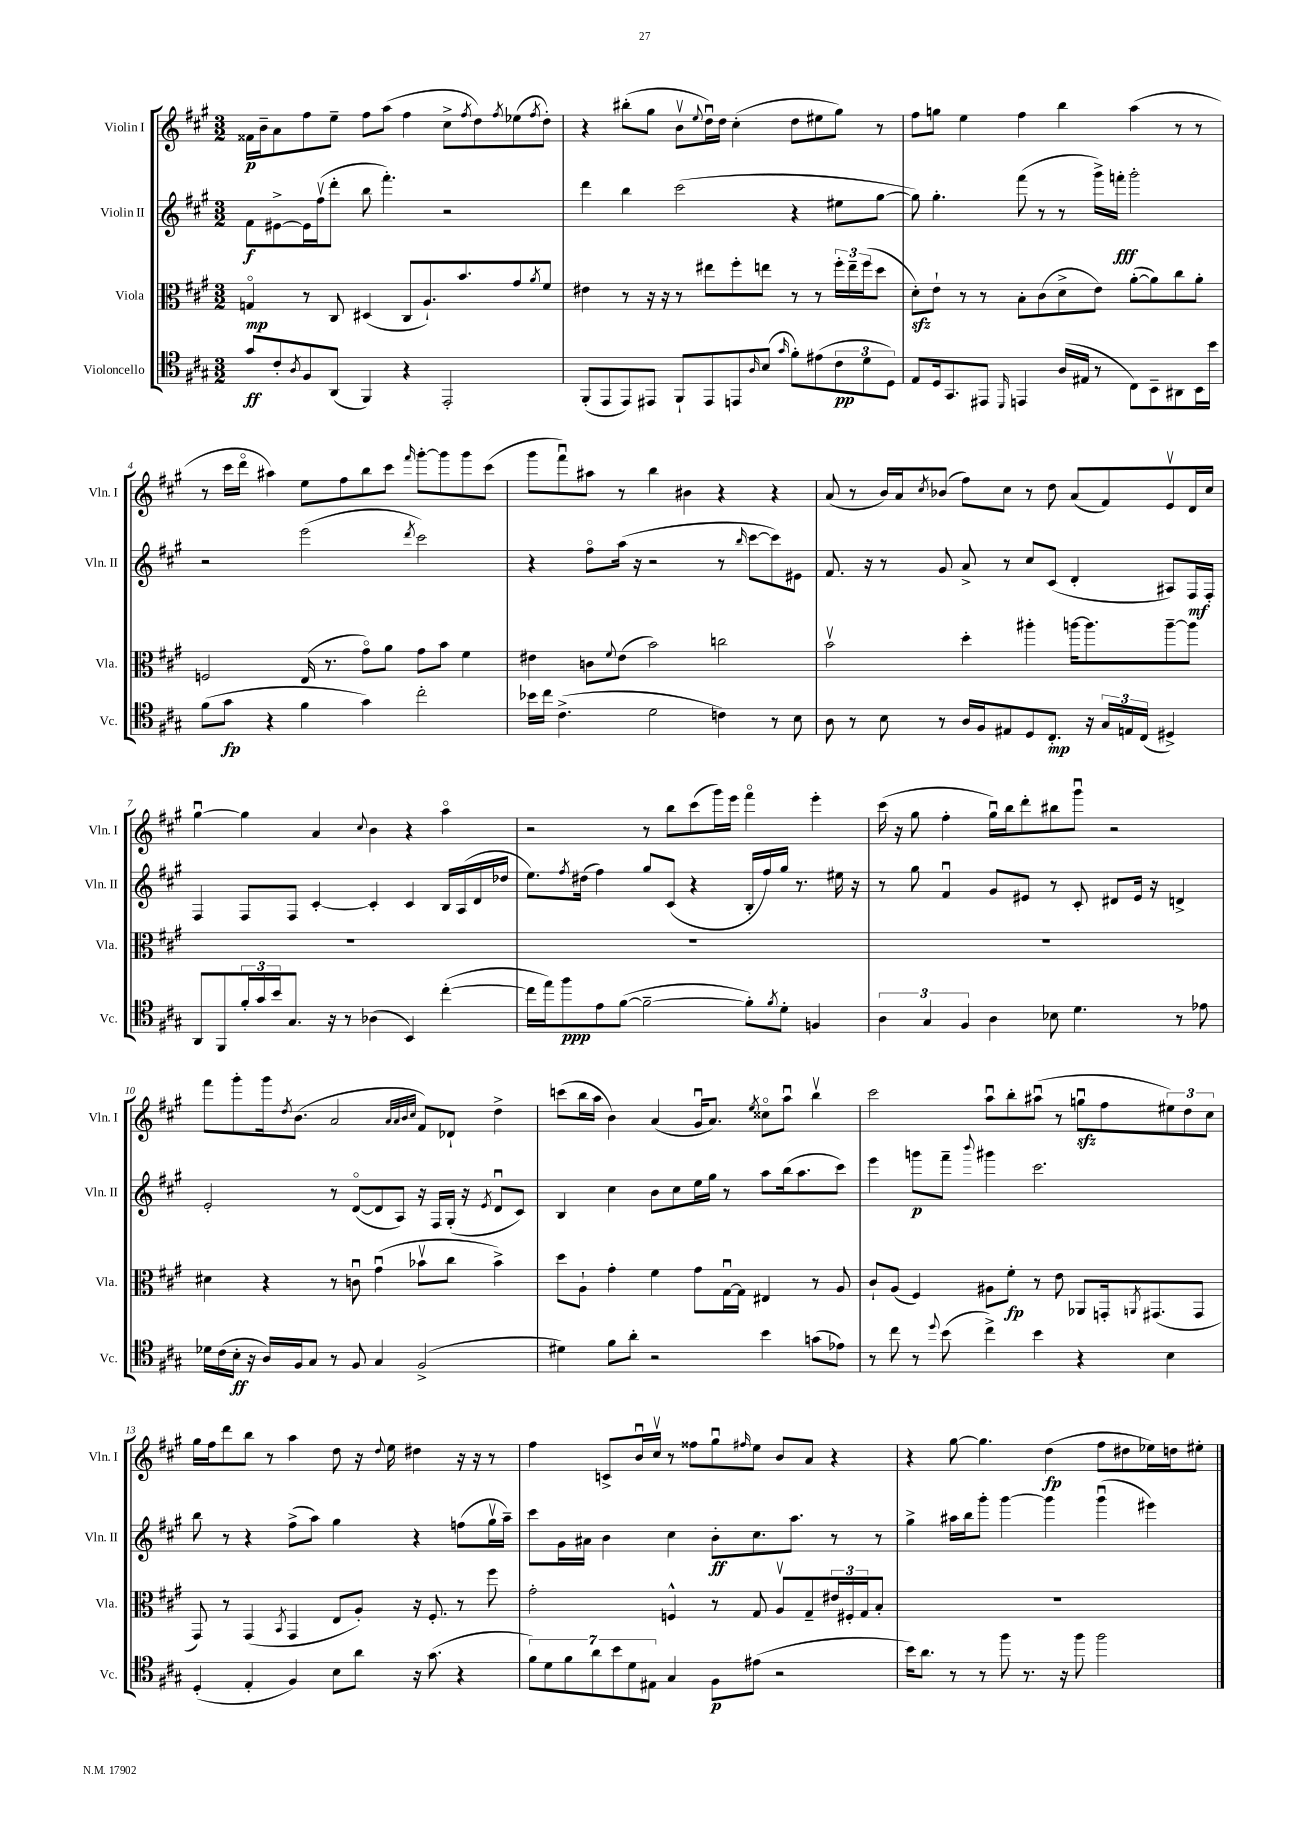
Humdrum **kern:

**kern	**dynam	**kern	**dynam	**kern	**dynam	**kern	**dynam
*part4	*part4	*part3	*part3	*part2	*part2	*part1	*part1
*staff4	*staff4	*staff3	*staff3	*staff2	*staff2	*staff1	*staff1
*I"Violoncello	*	*I"Viola	*	*I"Violin II	*	*I"Violin I	*
*I'Vc.	*	*I'Vla.	*	*I'Vln. II	*	*I'Vln. I	*
*clefC4	*	*clefC3	*	*clefG2	*	*clefG2	*
*k[f#c#g#]	*	*k[f#c#g#]	*	*k[f#c#g#]	*	*k[f#c#g#]	*
*M3/2	*	*M3/2	*	*M3/2	*	*M3/2	*
=1	=1	=1	=1	=1	=1	=1	=1
8g#/L	ff	4Gn/	mp	8f#\L	f	16f##X\LL	p
.	.	.	.	.	.	16b~\J	.
8c#'/	.	.	.	[8e#X^\	.	8a\	.
8qA/	.	.	.	.	.	.	.
8F#/	.	8r	.	16e#\L]	.	8ff#\	.
.	.	.	.	(16ff#v\J	.	.	.
(8AA/J	.	8C#/	.	8ddd'\J	.	8ee~\J	.
4FF#/)	.	(4D#X/	.	8bb\	.	8ff#\L	.
.	.	.	.	4.fff#'\)	.	(8aa\J	.
4r	.	8C#/L	.	.	.	4ff#\	.
.	.	8.A`/)	.	.	.	.	.
2EE'/	.	.	.	2r	.	8cc#^\L	.
.	.	8.b/	.	.	.	.	.
.	.	.	.	.	.	8qff#/	.
.	.	.	.	.	.	8dd\)	.
.	.	.	.	.	.	8qff#/	.
.	.	8g#/	.	.	.	(8ee-X\	.
.	.	8qa/	.	.	.	8qff#/	.
.	.	8f#/J	.	.	.	8dd'\J)	.
=2	=2	=2	=2	=2	=2	=2	=2
(8FF#'/L	.	4e#X\	.	4ddd\	.	4r	.
8EE/	.	.	.	.	.	.	.
8EE/)	.	8r	.	4bb\	.	(8bb#X'\L	.
8EE#X/J	.	16r	.	.	.	8gg#\J	.
.	.	16r	.	.	.	.	.
8FF#`/L	.	8r	.	(2ccc#\	.	8bv\L	.
.	.	.	.	.	.	8qqee/	.
8EE#/	.	8ee#X\L	.	.	.	16ddu\L)	.
.	.	.	.	.	.	16dd\JJ	.
8EEn/	.	8ff#'\	.	.	.	(4cc#'\	.
16qqA/	.	.	.	.	.	.	.
(8B/J	.	8een\J	.	.	.	.	.
16qqg#/	.	.	.	.	.	.	.
8f#'\L)	.	8r	.	4r	.	8dd\L	.
(8e#X\	.	8r	.	.	.	8ee#X\	.
12c#\	pp	24ff#'\LL	.	8ee#X\L	.	8gg#\J)	.
.	.	24ee~\	.	.	.	.	.
12d\	.	(24ff#\J	.	.	.	.	.
.	.	8dd\J	.	[8gg#\J	.	8r	.
12D\J)	.	.	.	.	.	.	.
=3	=3	=3	=3	=3	=3	=3	=3
8E/L	.	8dzz'\L)	.	8gg#\])	.	8ff#\L	.
16D/k	.	8e`\J	.	4.gg#'\	.	8ggn\J	.
8.GG#/	.	.	.	.	.	.	.
.	.	8r	.	.	.	4ee\	.
8EE#X/J	.	8r	.	.	.	.	.
16qqDD/	.	.	.	.	.	.	.
4EEn/	.	8B'\L	.	(8fff#\	.	4ff#\	.
.	.	(8c#\	.	8r	.	.	.
(16A/LL	.	8d^\	.	8r	.	4bb\	.
16E#X/JJ	.	.	.	.	.	.	.
8r	.	8e\J)	.	16ggg#^\LL)	.	.	.
.	.	.	.	16fffn'\JJ	fff	.	.
8C#\L)	.	([8a'\L	.	2ggg#'\	.	(4aa\	.
8BB~\	.	8a\])	.	.	.	.	.
8AA#X\	.	8cc#\	.	.	.	8r	.
16BB\L	.	8a'\J	.	.	.	8r	.
16b\JJ	.	.	.	.	.	.	.
!!LO:LB:g=z
=4	=4	=4	=4	=4	=4	=4	=4
(8f#\L	.	2Fn/	.	2r	.	8r	.
8g#\J	fp	.	.	.	.	16ccc#\LL	.
.	.	.	.	.	.	16ddd\JJ	.
4r	.	.	.	.	.	4aa#X\)	.
4f#\	.	(16E/	.	(2eee\	.	8ee\L	.
.	.	8.r	.	.	.	.	.
.	.	.	.	.	.	8ff#\	.
4g#\)	.	8g#\L)	.	.	.	8bb\	.
.	.	8a\J	.	.	.	8ccc#\J	.
.	.	.	.	8qddd/	.	16qqfff#/	.
2cc#'\	.	8g#\L	.	2ccc#\)	.	[8ggg#'\L	.
.	.	8b\J	.	.	.	8ggg#\]	.
.	.	4f#\	.	.	.	8ggg#\	.
.	.	.	.	.	.	(8ccc#\J	.
=5	=5	=5	=5	=5	=5	=5	=5
16b-X\LL	.	4e#X\	.	4r	.	8ggg#\L	.
16cc#\JJ	.	.	.	.	.	.	.
(4.c#^\	.	.	.	.	.	8fff#u\)	.
.	.	8cn\L	.	8ff#\L	.	8aa#X\J	.
.	.	8qqf#/	.	.	.	.	.
.	.	(8e#\J	.	(16aa\Jk	.	8r	.
.	.	.	.	16r	.	.	.
2d\	.	2b\)	.	2r	.	4bb\	.
.	.	.	.	.	.	4b#X\	.
4cn\)	.	2ccn\	.	8r	.	4r	.
.	.	.	.	16qqbb/	.	.	.
.	.	.	.	[8ccc#\L	.	.	.
8r	.	.	.	8ccc#\])	.	4r	.
8B\	.	.	.	8e#X\J	.	.	.
=6	=6	=6	=6	=6	=6	=6	=6
8A\	.	2bv\	.	8.f#/	.	(8a/	.
8r	.	.	.	.	.	8r	.
.	.	.	.	16r	.	.	.
8B\	.	.	.	8r	.	16b/LL)	.
.	.	.	.	.	.	16a/J	.
.	.	.	.	.	.	8qcc#/	.
8r	.	.	.	8g#/	.	(8b-X/J	.
16A/LL	.	4dd'\	.	8a^/	.	8ff#\L)	.
16F#/J	.	.	.	.	.	.	.
8E#X/	.	.	.	8r	.	8cc#\J	.
8D/	.	4aa#X'\	.	8cc#/L	.	8r	.
8.C#'/J	mp	.	.	(8c#/J	.	8dd\	.
.	.	[16aan\KL	.	4d'/	.	(8a/L	.
16r	.	8.aa\]	.	.	.	.	.
24G#/LL	.	.	.	.	.	8f#/)	.
24En/	.	.	.	.	.	.	.
(24C#/JJ	.	.	.	.	.	.	.
4D#X^/)	.	[8aa~\	.	8A#X/L)	.	8ev/	.
.	.	8aa\J]	.	16F#/L	mf	16d/L	.
.	.	.	.	16F#'/JJ	.	16cc#/JJ	.
!!LO:LB:g=z
=7	=7	=7	=7	=7	=7	=7	=7
8AA/L	.	1.r	.	4F#/	.	[4gg#u\	.
8FF#/	.	.	.	.	.	.	.
24f#'/L	.	.	.	8F#/L	.	4gg#\]	.
24g#/	.	.	.	.	.	.	.
24b/J	.	.	.	.	.	.	.
8.G#/J	.	.	.	8F#/J	.	.	.
.	.	.	.	[4c#'/	.	4a/	.
16r	.	.	.	.	.	.	.
8r	.	.	.	.	.	.	.
.	.	.	.	.	.	8qqcc#/	.
(4A-X\	.	.	.	4c#'/]	.	4b\	.
4BB/)	.	.	.	4c#/	.	4r	.
([4cc#'\	.	.	.	16B/LL	.	4aa\	.
.	.	.	.	(16A/	.	.	.
.	.	.	.	16d/	.	.	.
.	.	.	.	16dd-X/JJ	.	.	.
=8	=8	=8	=8	=8	=8	=8	=8
16cc#\LL]	.	1.r	.	8.ee\L)	.	2r	.
16ee\J)	.	.	.	.	.	.	.
8ff#\	ppp	.	.	.	.	.	.
.	.	.	.	8qff#/	.	.	.
.	.	.	.	(16dd#X\Jk	.	.	.
8e\	.	.	.	4ff#\)	.	.	.
([8f#\J	.	.	.	.	.	.	.
2f#~\_	.	.	.	8gg#/L	.	8r	.
.	.	.	.	(8c#/J	.	8bb\L	.
.	.	.	.	4r	.	(8ccc#\	.
.	.	.	.	.	.	16ggg#\L)	.
.	.	.	.	.	.	16eee\JJ	.
8f#'\L])	.	.	.	16B'/LL	.	4fff#\	.
.	.	.	.	16ff#/)	.	.	.
8qf#/	.	.	.	.	.	.	.
8d'\J	.	.	.	16gg#/JJ	.	.	.
.	.	.	.	8.r	.	.	.
4Fn/	.	.	.	.	.	4eee'\	.
.	.	.	.	16ee#X\	.	.	.
.	.	.	.	16r	.	.	.
=9	=9	=9	=9	=9	=9	=9	=9
6A\	.	1.r	.	8r	.	(16ccc#\	.
.	.	.	.	.	.	16r	.
.	.	.	.	8gg#\	.	8gg#\	.
6G#/	.	.	.	.	.	.	.
.	.	.	.	4f#u/	.	4ff#'\	.
6F#/	.	.	.	.	.	.	.
4A\	.	.	.	8g#/L	.	16gg#u\LL)	.
.	.	.	.	.	.	16bb\J	.
.	.	.	.	8e#X/J	.	8ddd'\	.
8B-X\	.	.	.	8r	.	8bb#X\	.
4.d\	.	.	.	8c#'/	.	8ggg#u\J	.
.	.	.	.	8d#X/L	.	2r	.
.	.	.	.	16e#/Jk	.	.	.
.	.	.	.	16r	.	.	.
8r	.	.	.	4dn^/	.	.	.
8e-X\	.	.	.	.	.	.	.
!!LO:LB:g=z
=10	=10	=10	=10	=10	=10	=10	=10
16d-X\LL	.	4d#X\	.	2e'/	.	8fff#\L	.
(16c#\	.	.	.	.	.	.	.
16B'\JJ	ff	.	.	.	.	8ggg#'\	.
16r	.	.	.	.	.	.	.
16A/LL)	.	4r	.	.	.	16ggg#\k	.
.	.	.	.	.	.	8qdd/	.
16F#/J	.	.	.	.	.	(8.b\J	.
8G#/J	.	.	.	.	.	.	.
8r	.	8r	.	8r	.	2a/	.
8F#/	.	8cnu\	.	([8d/L	.	.	.
4G#/	.	(4g#u\	.	8d/]	.	.	.
.	.	.	.	8A/J)	.	.	.
.	.	.	.	.	.	32qqa/LLL	.
.	.	.	.	.	.	32qqa/	.
.	.	.	.	.	.	32qqb/	.
.	.	.	.	.	.	32qqcc#/JJJ	.
(2F#^/	.	8b-Xv\L	.	16r	.	8f#/L)	.
.	.	.	.	16F#/LL	.	.	.
.	.	8cc#\J	.	(16G#'/JJ	.	8d-X`/J	.
.	.	.	.	16r	.	.	.
.	.	.	.	8qe/	.	.	.
.	.	4b-^\)	.	8du/L	.	4dd^\	.
.	.	.	.	8c#/J)	.	.	.
=11	=11	=11	=11	=11	=11	=11	=11
4d#X\)	.	8dd\L	.	4B/	.	(8cccn\L	.
.	.	8A`\J	.	.	.	16bb\L	.
.	.	.	.	.	.	16aa\JJ	.
8f#\L	.	4g#'\	.	4cc#\	.	4b\)	.
8a'\J	.	.	.	.	.	.	.
2r	.	4f#\	.	8b\L	.	(4a/	.
.	.	.	.	8cc#\	.	.	.
.	.	8g#\L	.	16ee\L	.	16g#u/KL	.
.	.	.	.	16gg#\JJ	.	8.a/J)	.
.	.	[16G#u\L	.	8r	.	.	.
.	.	16G#\JJ]	.	.	.	.	.
.	.	.	.	.	.	8qee/	.
4b\	.	4E#X/	.	8aa\L	.	8cc##X\L	.
.	.	.	.	(16bb\k	.	8aau\J	.
.	.	.	.	8.aa\	.	.	.
(8gn\L	.	8r	.	.	.	4bbv\	.
8e-X\J)	.	8A/	.	8ccc#\J)	.	.	.
=12	=12	=12	=12	=12	=12	=12	=12
8r	.	8c#`/L	.	4eee\	.	2ccc#\	.
8cc#\	.	(8A/J	.	.	.	.	.
8r	.	4F#/)	.	8gggn\L	p	.	.
8qqdd/	.	.	.	.	.	.	.
(8b\	.	.	.	8fff#~\J	.	.	.
.	.	.	.	8qqbbb/	.	.	.
4cc#^\)	.	8A#X\L	.	4ggg#X\	.	8aau\L	.
.	.	8f#'\J	fp	.	.	8bb'\	.
4b\	.	8r	.	2.ccc#\	.	(8aa#Xu\J	.
.	.	8e\	.	.	.	8r	.
4r	.	8AA-X/L	.	.	.	8ggnzzu\L	.
.	.	16GGn'/k	.	.	.	8ff#\	.
.	.	8qAAn/	.	.	.	.	.
.	.	(8.GG#X/	.	.	.	.	.
4B\	.	.	.	.	.	12ee#X\)	.
.	.	.	.	.	.	12dd\	.
.	.	8GG#/J	.	.	.	.	.
.	.	.	.	.	.	12cc#\J	.
!!LO:LB:g=z
=13	=13	=13	=13	=13	=13	=13	=13
(4D'/	.	8GG#/)	.	8bb\	.	16gg#\LL	.
.	.	.	.	.	.	16ff#\J	.
.	.	8r	.	8r	.	8ddd\	.
4E'/	.	(4GG#/	.	4r	.	8bb\J	.
.	.	.	.	.	.	8r	.
.	.	8qBB/	.	.	.	.	.
4F#/)	.	4GG#/	.	(8ff#^\L	.	4aa\	.
.	.	.	.	8aa\J)	.	.	.
8B\L	.	8E/L	.	4gg#\	.	8dd\	.
8a\J	.	8A'/J)	.	.	.	16r	.
.	.	.	.	.	.	8qqdd/	.
.	.	.	.	.	.	16ee\	.
16r	.	16r	.	4r	.	4dd#X\	.
(8.g#\	.	8.F#'/	.	.	.	.	.
4r	.	8r	.	(8ffn\L	.	16r	.
.	.	.	.	.	.	16r	.
.	.	8ff#\	.	16gg#v\L	.	8r	.
.	.	.	.	16aa~\JJ)	.	.	.
=14	=14	=14	=14	=14	=14	=14	=14
14f#\L)	.	2g#'\	.	8ccc#\L	.	4ff#\	.
14d\	.	.	.	.	.	.	.
.	.	.	.	16g#\L	.	.	.
14f#\	.	.	.	.	.	.	.
.	.	.	.	16a#X\JJ	.	.	.
14a\	.	.	.	.	.	.	.
.	.	.	.	4b\	.	8cn^/L	.
14b\	.	.	.	.	.	.	.
14d\	.	.	.	.	.	.	.
.	.	.	.	.	.	16bu/L	.
14E#X\J	.	.	.	.	.	.	.
.	.	.	.	.	.	16cc#v/JJ	.
4G#/	.	4Fn^^/	.	4cc#\	.	8r	.
.	.	.	.	.	.	8ff##X\L	.
8F#\L	p	8r	.	8b'\L	ff	8gg#u\	.
.	.	.	.	.	.	16qqff#X/	.
(8e#X\J	.	8G#/	.	8.cc#\	.	8ee\J	.
2r	.	8Av/L	.	.	.	8b/L	.
.	.	.	.	8.aa\J	.	.	.
.	.	8G#~/	.	.	.	8a/J	.
.	.	24e#X/L	.	8r	.	4r	.
.	.	24F#X'/	.	.	.	.	.
.	.	24G#/J	.	.	.	.	.
.	.	8B'/J	.	8r	.	.	.
=15	=15	=15	=15	=15	=15	=15	=15
16b\KL)	.	1.r	.	4gg#^\	.	4r	.
8.a\J	.	.	.	.	.	.	.
8r	.	.	.	16aa#X\LL	.	[8gg#\	.
.	.	.	.	16bb\J	.	.	.
8r	.	.	.	8ggg#'\J	.	4.gg#\]	.
8ff#\	.	.	.	[4ggg#\	.	.	.
8.r	.	.	.	.	.	.	.
.	.	.	.	4ggg#\]	.	(4dd\	fp
16r	.	.	.	.	.	.	.
8ff#\	.	.	.	.	.	.	.
2ff#\	.	.	.	(4ggg#u\	.	8ff#\L	.
.	.	.	.	.	.	8dd#X\	.
.	.	.	.	4eee#X\)	.	16ee-X\L)	.
.	.	.	.	.	.	16ddn\J	.
.	.	.	.	.	.	8ee#X'\J	.
==	==	==	==	==	==	==	==
*-	*-	*-	*-	*-	*-	*-	*-
